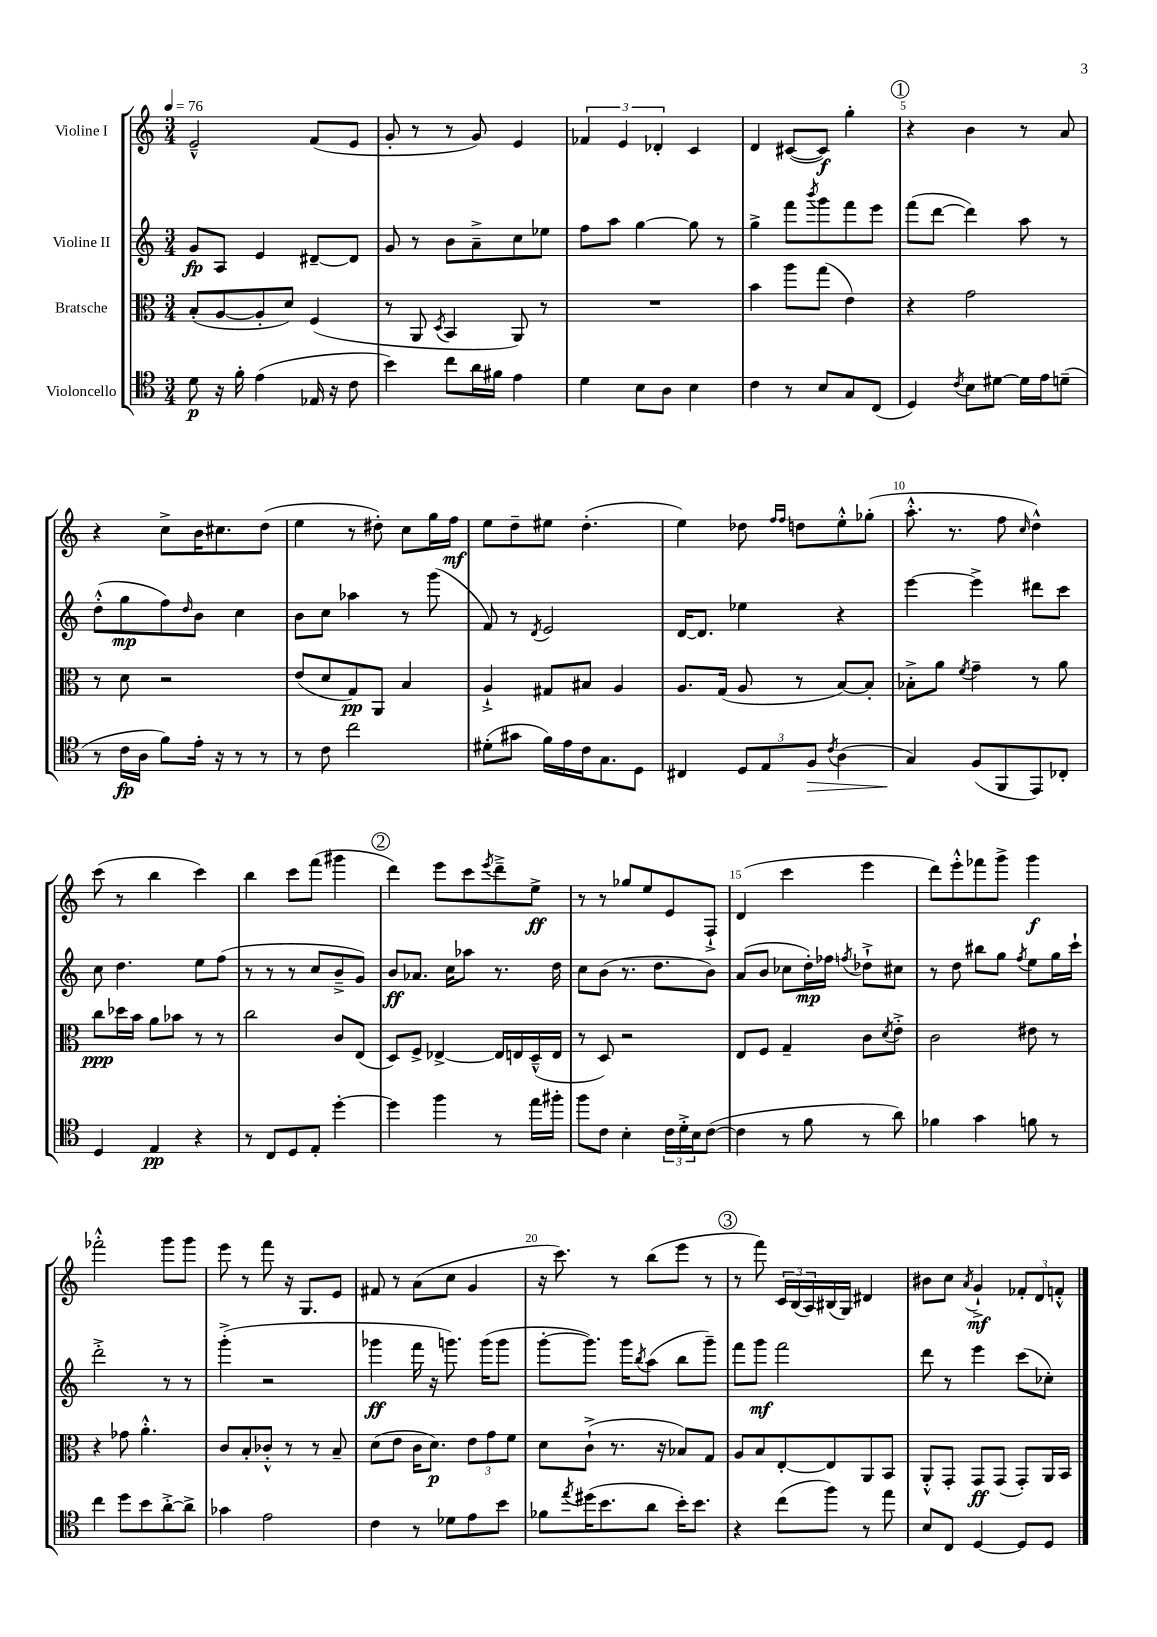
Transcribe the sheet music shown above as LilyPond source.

<<
\new StaffGroup <<
\new Staff = "s0" \with { instrumentName = "Violine I" } {
    \clef treble \key c \major \numericTimeSignature \time 3/4 \tempo 4 = 76
    e'2---^ f'8( e'8 |
    g'8-. r8 r8 g'8) e'4 |
    \tuplet 3/2 { fes'4 e'4 des'4-. } c'4 |
    d'4 cis'8~( cis'8\f) g''4-. |
    \mark \markup { \circle "1" } r4 b'4 r8 a'8 |
    r4 c''8-> b'16 cis''8. d''8( |
    e''4 r8 dis''8-.) c''8 g''16 f''16\mf |
    e''8 d''8-- eis''8 d''4.-.( |
    e''4) des''8 \grace { f''16 f''16 } d''8 e''8-.-^ ges''8-.( |
    a''8.-.-^ r8. f''8 \grace { c''16 } d''4-^) |
    c'''8( r8 b''4 c'''4) |
    b''4 c'''8 f'''8( gis'''4 |
    \mark \markup { \circle "2" } d'''4) e'''8 c'''8 \acciaccatura { e'''8 } d'''8---> e''8->\ff |
    r8 r8 ges''8 e''8 e'8 f8-!-> |
    d'4( c'''4 e'''4 |
    d'''8) e'''8-.-^ fes'''8 g'''8-> g'''4\f |
    fes'''2-.-^ g'''8 g'''8 |
    e'''8 r8 f'''8 r16 g8. e'8 |
    fis'8 r8 a'8( c''8 g'4 |
    r16 c'''8.) r8 b''8( e'''8 r8 |
    \mark \markup { \circle "3" } r8 f'''8) \tuplet 3/2 { c'16 b16( a16) } bis16( g16) dis'4 |
    bis'8 c''8 \acciaccatura { a'8 } g'4-!->\mf \tuplet 3/2 { fes'8-. d'8 f'8-.-^ } \bar "|." |
}
\new Staff = "s1" \with { instrumentName = "Violine II" } {
    \clef treble \key c \major \numericTimeSignature \time 3/4
    g'8\fp a8 e'4 dis'8~-- dis'8 |
    g'8 r8 b'8 a'8---> c''8 ees''8 |
    f''8 a''8 g''4~ g''8 r8 |
    g''4-> f'''8 \acciaccatura { b'''8 } g'''8 f'''8 e'''8 |
    \mark \markup { \circle "1" } f'''8( d'''8~ d'''4) a''8 r8 |
    d''8-.-^( g''8\mp f''8) \grace { d''16 } b'8 c''4 |
    b'8 c''8 aes''4 r8 g'''8( |
    f'8) r8 \acciaccatura { d'8 } e'2 |
    d'16~ d'8. ees''4 r4 |
    e'''4~ e'''4-> dis'''8 c'''8 |
    c''8 d''4. e''8 f''8( |
    r8 r8 r8 c''8 b'8---> g'8) |
    \mark \markup { \circle "2" } b'8\ff aes'8. c''16 aes''8 r8. d''16 |
    c''8 b'8( r8. d''8. b'8) |
    a'8( b'8 ces''8 d''16-.\mp) fes''16 \acciaccatura { f''8 } des''8-!-> cis''8 |
    r8 d''8 bis''8 g''8 \acciaccatura { f''8 } e''8 g''16 c'''16-! |
    d'''2-.-> r8 r8 |
    g'''4-.->( r2 |
    ges'''4\ff f'''16 r16 g'''8.) g'''16( g'''8 |
    g'''8~-. g'''8.) g'''16 \acciaccatura { b''8 } a''8( b''8 g'''8--) |
    \mark \markup { \circle "3" } f'''8 g'''8\mf f'''2 |
    d'''8 r8 e'''4 c'''8( ces''8-.) \bar "|." |
}
\new Staff = "s2" \with { instrumentName = "Bratsche" } {
    \clef alto \key c \major \numericTimeSignature \time 3/4
    b8-.( a8~ a8-. d'8) f4( |
    r8 a,8 \acciaccatura { d8 } b,4 a,8) r8 |
    R2. |
    b'4 a''8 g''8( e'4) |
    \mark \markup { \circle "1" } r4 g'2 |
    r8 d'8 r2 |
    e'8( d'8 g8\pp) a,8 b4 |
    a4-!-> gis8 bis8 a4 |
    a8. g16( a8 r8 b8~) b8-. |
    bes8-.-> a'8 \acciaccatura { f'8 } g'4-- r8 a'8 |
    c''8\ppp des''16 b'16 a'8 bes'8 r8 r8 |
    c''2 c'8 e8( |
    \mark \markup { \circle "2" } d8) f8-> ees4~-> ees16 e16 d16---^( e16 |
    r8 d8) r2 |
    e8 f8 g4-- c'8 \acciaccatura { d'8 } e'8-.-> |
    c'2 eis'8 r8 |
    r4 ges'8 a'4.-.-^ |
    c'8 b8-. ces'8-.-^ r8 r8 b8-- |
    d'8( e'8 c'16 d'8.\p) \tuplet 3/2 { e'8 g'8 f'8 } |
    d'8 c'8-!->( r8. r16 bes8) g8 |
    \mark \markup { \circle "3" } a8 b8 e8~-. e8 a,8 b,8 |
    a,8-.-^ g,8-. g,8\ff g,8( g,8-.) a,16 b,16 \bar "|." |
}
\new Staff = "s3" \with { instrumentName = "Violoncello" } {
    \clef tenor \key c \major \numericTimeSignature \time 3/4
    d'8\p r16 f'16-. e'4( ees16 r16 c'8 |
    b'4) c''8 a'16 fis'16 e'4 |
    d'4 b8 a8 b4 |
    c'4 r8 b8 g8 c8( |
    \mark \markup { \circle "1" } d4) \acciaccatura { c'8 } b8 dis'8~ dis'16 e'16 d'8--( |
    r8 c'16\fp a16 f'8) e'16-. r16 r8 r8 |
    r8 c'8 c''2 |
    dis'8-.( gis'8 f'16) e'16 c'16 g8. d8 |
    cis4 \tuplet 3/2 { d8 e8 f8\> } \acciaccatura { c'8 } a4( |
    g4\!) f8( f,8 e,8) ces8-. |
    d4 e4\pp r4 |
    r8 c8 d8 e8-. d''4~-. |
    \mark \markup { \circle "2" } d''4 f''4 r8 e''16 fis''16-. |
    f''8 c'8 b4-. \tuplet 3/2 { c'16 d'16-.-> b16 } c'8~( |
    c'4 r8 f'8 r8 a'8) |
    fes'4 g'4 f'8 r8 |
    c''4 d''8 b'8 a'8~-.-> a'8-> |
    ges'4 e'2 |
    c'4 r8 des'8 e'8 b'8 |
    fes'8 \acciaccatura { e''8 } dis''16( b'8. a'8 b'16-.) b'8. |
    \mark \markup { \circle "3" } r4 c''8( f''8) r8 e''8 |
    b8 c8 d4~ d8 d8 \bar "|." |
}
>>
>>
\layout { \context { \Score \override BarNumber.break-visibility = ##(#f #t #t) barNumberVisibility = #(every-nth-bar-number-visible 5) } }
